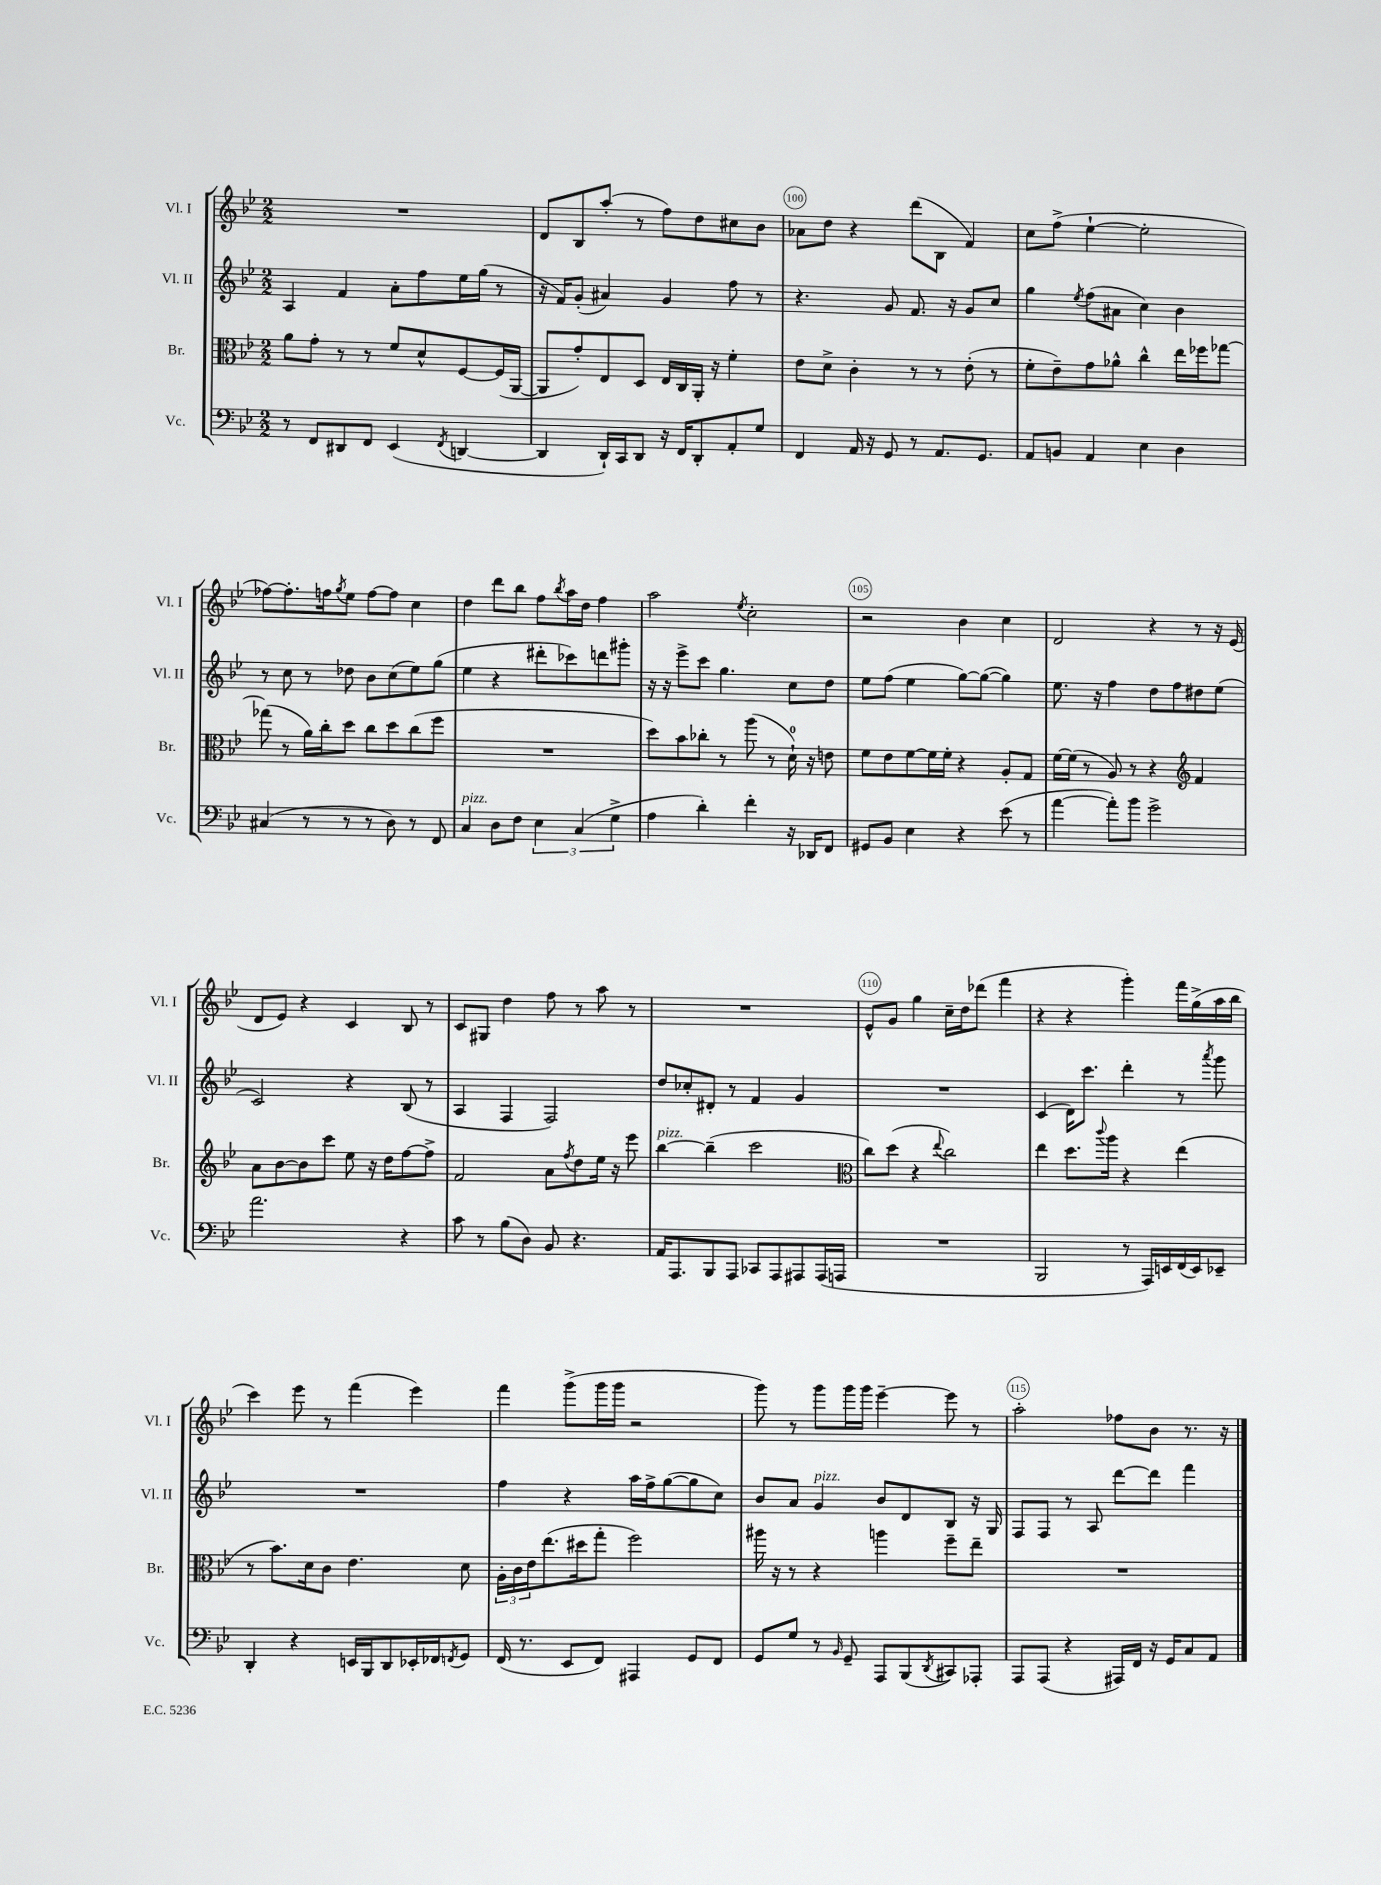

**kern	**kern	**kern	**kern
*staff4	*staff3	*staff2	*staff1
*clefF4	*clefC3	*clefG2	*clefG2
*k[b-e-]	*k[b-e-]	*k[b-e-]	*k[b-e-]
*M2/2	*M2/2	*M2/2	*M2/2
8r	8a	4A	1r
8FF	8g'	.	.
8DD#	8r	4f	.
8FF	8r	.	.
(4EE-	8f	8a'	.
.	8d^^	8ff	.
8qFF	.	.	.
[4DD	[8F	16ee-	.
.	.	(16gg	.
.	(16F]	8r	.
.	[16AA	.	.
=	=	=	=
4DD]	8AA]	16r	8d
.	.	16f)	.
.	8g')	(8g'	8B-
16DD`)	8E-	4a#)	(8aa'
16CC	.	.	.
8DD	8D	.	8r
16r	16E-	4g	8ff)
16FF	16C	.	.
8DD'	16AA'	.	8dd
.	16r	.	.
8AA'	4f'	8ff	8cc#
8G	.	8r	8b-
=	=	=	=
4FF	8e-	4.r	8a-
.	8d^	.	8dd
16AA	4c'	.	4r
16r	.	.	.
8GG	.	8g	.
8r	8r	8.f	(8ddd
8.AA	8r	.	8B-
.	.	16r	.
.	(8e-'	8g	4f)
8.GG	.	.	.
.	8r	8cc	.
=	=	=	=
8AA	8f'	4gg	8cc
8BB	8e-~)	.	(8ff^
.	.	8qee-	.
4AA	8g	(8ff	[4ee-`
.	8a-^^	8a#	.
4E-	4cc^^	4cc)	2ee-']
4D	16ee-	4b-	.
.	16ff-	.	.
.	[8gg-	.	.
=	=	=	=
(4C#	(8gg-]	8r	[8ff-)
.	8r	8cc	8.ff-']
8r	16a)	8r	.
.	16cc'	.	16ff
.	.	.	8qgg
8r	8dd	8dd-	8ee-
8r	8cc	8b-	[8ff
8D)	8dd	(8cc	8ff]
8r	(8cc	8ee-)	4cc
8FF	8ff	(8gg	.
=	=	=	=
4C	1r	4ee-	4dd
8D	.	4r	8ddd
8F	.	.	8bb-
6E-	.	8ddd#'	8ff
.	.	.	8qbb-
.	.	8ccc-)	16aa
(6C	.	.	.
.	.	.	16dd
.	.	8ddd	4ff
6G^	.	.	.
.	.	8ggg#'	.
=	=	=	=
4A	8dd)	16r	2aa
.	.	16r	.
.	8b-	8eee-^	.
4d')	8cc-'	8ccc	.
.	8r	4.gg	.
.	.	.	8qee-
4f'	(8aa	.	2cc'
.	8r	.	.
16r	16d`)	8cc	.
16DD-	16r	.	.
8FF	8e	8dd	.
=	=	=	=
8GG#	8f	8ee-	2r
8BB-	8e-	(8ff	.
4E-	[8f	4ee-	.
.	16f]	.	.
.	16f'	.	.
4r	4r	[8gg)	4b-
.	.	(8gg_	.
(8e-	8A'	4gg])	4cc
8r	8G	.	.
=	=	=	=
[4a	[16f	8.ee-	2d
.	(16f]	.	.
.	8r	.	.
.	.	16r	.
8a'])	8A)	4ff	.
8b-	8r	.	.
2g^	4r	8dd	4r
.	.	8ff	.
*	*clefG2	*	*
.	4f	8dd#	8r
.	.	(8ee-	16r
.	.	.	(16e-
=	=	=	=
2.a	8a	2c)	8d
.	[8b-	.	8e-)
.	8b-]	.	4r
.	8ccc	.	.
.	8ee-	4r	4c
.	16r	.	.
.	16dd	.	.
4r	[8ff	(8B-	8B-
.	8ff^]	8r	8r
=	=	=	=
8c	2f	4A	8c
8r	.	.	8G#
(8B-	.	4F	4dd
8D)	.	.	.
8BB-	8a	2F)	8ff
.	8qff	.	.
4.r	8dd	.	8r
.	16ee-	.	8aa
.	16r	.	.
.	8eee-	.	8r
=	=	=	=
16AA	[4bb-	8dd	1r
8.AAA	.	.	.
.	.	8cc-'	.
8BBB-	(4bb-~]	8d#'	.
8AAA	.	8r	.
8CC-	2ccc	4f	.
8AAA	.	.	.
8AAA#	.	4g	.
(16AAA#	.	.	.
16AAA	.	.	.
=	=	=	=
*	*clefC3	*	*
1r	8cc)	1r	8e-^^
.	(8dd	.	8g
.	4r	.	4gg
.	8qqee-	.	.
.	2cc)	.	16cc~
.	.	.	16dd
.	.	.	(8ddd-
.	.	.	4fff
=	=	=	=
2BBB-	4ee-	(4c	4r
.	8.dd	16d)	4r
.	.	8.ccc	.
.	8qqccc	.	.
.	16aa	.	.
8r	4r	4ddd'	4ggg')
16AAA)	.	.	.
16EE	.	.	.
(16FF	(4ee-	8r	16fff
16EE)	.	.	(16gg^
.	.	8qaaa	.
8EE-~	.	8ggg	16aa
.	.	.	16bb-
=	=	=	=
4DD'	8r	1r	4ccc)
.	8.b-)	.	.
4r	.	.	8eee-
.	16d	.	.
.	8c	.	8r
16EE	4.e-	.	(4fff
16BBB-	.	.	.
8DD	.	.	.
16EE-'	.	.	4eee-)
16FF-	.	.	.
8qFF	.	.	.
8GG	8d	.	.
=	=	=	=
(16FF	24A'	4ff	4fff
.	24c	.	.
8.r	.	.	.
.	24e-	.	.
.	(8.ee-	.	.
8EE-	.	4r	(8ggg^
.	16dd#	.	.
8FF)	8gg'	.	16ggg
.	.	.	16ggg
4AAA#	2ff)	16aa	2r
.	.	16ff^	.
.	.	([8gg	.
8GG	.	8gg]	.
8FF	.	8cc)	.
=	=	=	=
8GG	16aa#	8b-	8ggg)
.	16r	.	.
8G	8r	8a	8r
8r	4r	4g	8ggg
16qqBB-	.	.	.
8GG~	.	.	16ggg
.	.	.	16ggg
8AAA	4aa	8b-	[4eee-~
(8BBB-	.	8d	.
8qDD	.	.	.
8CC#)	8ff~	8B-	8eee-]
8AAA-'	8ee-~	16r	8r
.	.	16G	.
=	=	=	=
8AAA	1r	8F	2aa'
(8AAA	.	8F	.
4r	.	8r	.
.	.	8A	.
16AAA#)	.	[8ddd	8ff-
16FF	.	.	.
16r	.	8ddd]	8b-
16GG	.	.	.
8C	.	4fff	8.r
8AA	.	.	.
.	.	.	16r
==	==	==	==
*-	*-	*-	*-
